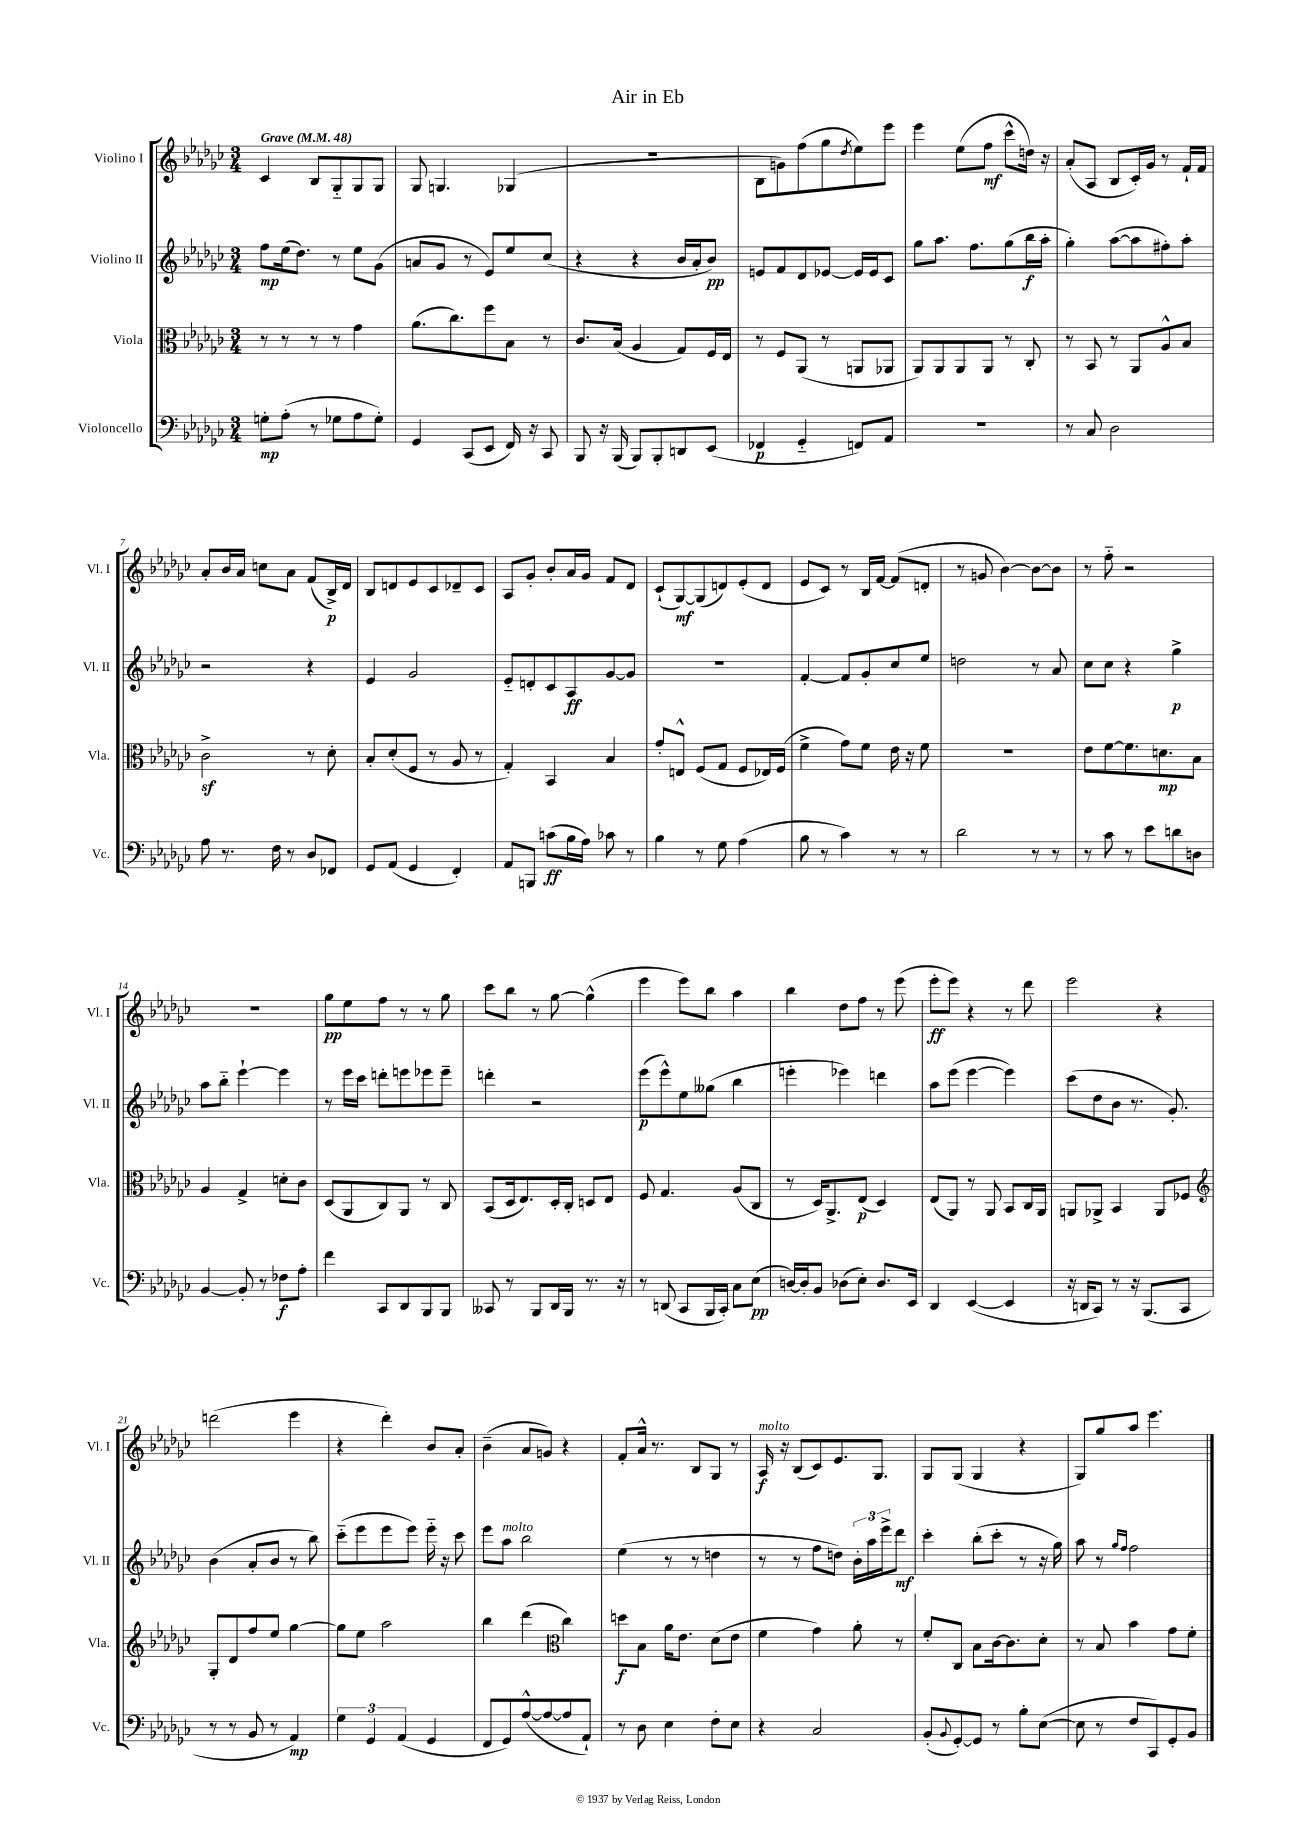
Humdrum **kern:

**kern	**dynam	**kern	**dynam	**kern	**dynam	**kern	**dynam
*part4	*part4	*part3	*part3	*part2	*part2	*part1	*part1
*staff4	*staff4	*staff3	*staff3	*staff2	*staff2	*staff1	*staff1
*I"Violoncello	*	*I"Viola	*	*I"Violino II	*	*I"Violino I	*
*I'Vc.	*	*I'Vla.	*	*I'Vl. II	*	*I'Vl. I	*
*clefF4	*	*clefC3	*	*clefG2	*	*clefG2	*
*k[b-e-a-d-g-c-]	*	*k[b-e-a-d-g-c-]	*	*k[b-e-a-d-g-c-]	*	*k[b-e-a-d-g-c-]	*
*M3/4	*	*M3/4	*	*M3/4	*	*M3/4	*
*MM48	*	*MM48	*	*MM48	*	*MM48	*
=1	=1	=1	=1	=1	=1	=1	=1
!	!	!	!	!	!	!LO:TX:a:B:t=Grave	!
8Gn'\L	mp	8r	.	8ff\L	mp	4c-/	.
(8A-'\J	.	8r	.	(16ee-\k	.	.	.
.	.	.	.	8.dd-\J)	.	.	.
8r	.	8r	.	.	.	8B-/L	.
8G-X\L	.	8r	.	8r	.	8G-/	.
8A-\	.	4g-\	.	8ee-\L	.	8G-/	.
8G-'\J)	.	.	.	(8g-\J	.	8G-/J	.
=2	=2	=2	=2	=2	=2	=2	=2
4GG-/	.	(8.a-\L	.	8an/L	.	8G-/	.
.	.	.	.	8g-/J	.	4.Gn/	.
.	.	8.cc-\)	.	.	.	.	.
(8CC-/L	.	.	.	8r	.	.	.
8EE-/J	.	8ff\	.	8e-/L)	.	.	.
16FF/)	.	8B-\J	.	8ee-/	.	(4G-X/	.
16r	.	.	.	.	.	.	.
8CC-/	.	8r	.	(8cc-/J	.	.	.
=3	=3	=3	=3	=3	=3	=3	=3
8BBB-/	.	8.c-/L	.	4r	.	2.r	.
16r	.	.	.	.	.	.	.
(16BBB-/	.	(16B-/Jk	.	.	.	.	.
8BBB-/L)	.	4A-/	.	4r	.	.	.
8BBB-'/	.	.	.	.	.	.	.
8DDn/	.	8G-/L)	.	16b-/LL	.	.	.
.	.	.	.	16a-'/J	.	.	.
(8EE-/J	.	16F/L	.	8b-/J)	pp	.	.
.	.	16E-/JJ	.	.	.	.	.
=4	=4	=4	=4	=4	=4	=4	=4
4FF-X/	p	8r	.	8en/L	.	8B-\L	.
.	.	8F/L	.	8f/	.	8gn\)	.
4GG-/	.	(8AA-/J	.	8d-/	.	(8ff\	.
.	.	8r	.	[8e-X/J	.	8gg-\	.
.	.	.	.	.	.	8qdd-/	.
8FFn/L)	.	8AAn/L	.	16e-/LL]	.	8ee-\)	.
.	.	.	.	16e-/J	.	.	.
8AA-/J	.	8AA-X/J	.	8c-/J	.	8eee-\J	.
=5	=5	=5	=5	=5	=5	=5	=5
2.r	.	8AA-/L)	.	8gg-\L	.	4eee-\	.
.	.	8AA-/	.	8.aa-\J	.	.	.
.	.	8AA-/	.	.	.	(8ee-\L	.
.	.	.	.	8.ff\L	.	.	.
.	.	8AA-/J	.	.	.	8ff\J	mf
.	.	8r	.	(8gg-\	.	8ccc-^^\L	.
.	.	8C-'/	.	16bb-\L	f	16ddn\Jk)	.
.	.	.	.	16aa-'\JJ	.	16r	.
=6	=6	=6	=6	=6	=6	=6	=6
8r	.	8r	.	4gg-'\)	.	(8a-'/L	.
8C-/	.	8BB-/	.	.	.	8A-/J	.
2D-\	.	8r	.	([8aa-\L	.	8B-/L	.
.	.	8AA-/L	.	8aa-\]	.	16c-'/L)	.
.	.	.	.	.	.	16g-/JJ	.
.	.	8A-^^/	.	8ff#X'\)	.	8r	.
.	.	8B-/J	.	8aa-'\J	.	16f`/LL	.
.	.	.	.	.	.	16f/JJ	.
!!LO:LB:g=z
=7	=7	=7	=7	=7	=7	=7	=7
8A-\	.	2c-z^\	.	2r	.	8a-'/L	.
8.r	.	.	.	.	.	16b-/L	.
.	.	.	.	.	.	16a-/JJ	.
.	.	.	.	.	.	8ccn\L	.
16F\	.	.	.	.	.	.	.
8r	.	.	.	.	.	8a-\J	.
8D-/L	.	8r	.	4r	.	(8f/L	.
8FF-X/J	.	8d-'\	.	.	.	16B-^/L)	p
.	.	.	.	.	.	16d-/JJ	.
=8	=8	=8	=8	=8	=8	=8	=8
8GG-/L	.	8B-'/L	.	4e-/	.	8B-/L	.
(8AA-/J	.	(8d-'/	.	.	.	8dn/	.
4GG-/	.	8F/J	.	2g-/	.	8e-/	.
.	.	8r	.	.	.	8c-/	.
4FF'/)	.	8A-/	.	.	.	8d-X~/	.
.	.	8r	.	.	.	8c-/J	.
=9	=9	=9	=9	=9	=9	=9	=9
8AA-/L	.	4G-'/)	.	8e-/L	.	8A-/L	.
8BBBn/J	.	.	.	8dn'/	.	8g-'/J	.
(8cn\L	ff	4BB-/	.	8c-/	.	8b-'/L	.
16B-\L	.	.	.	8A-/	ff	16a-/L	.
16A-\JJ)	.	.	.	.	.	16g-/JJ	.
8c-X\	.	4B-/	.	[8g-/	.	8f/L	.
8r	.	.	.	8g-/J]	.	8d-/J	.
=10	=10	=10	=10	=10	=10	=10	=10
4B-\	.	8g-'/L	.	2.r	.	(8c-`/L	.
.	.	8En^^/J	.	.	.	[8G-/)	mf
8r	.	(8F/L	.	.	.	(8G-/]	.
8G-\	.	8G-/J	.	.	.	8dn/)	.
(4A-\	.	8F/L	.	.	.	(8e-'/	.
.	.	16E-X/L)	.	.	.	8d/J	.
.	.	(16F/JJ	.	.	.	.	.
=11	=11	=11	=11	=11	=11	=11	=11
8B-\	.	4f^\	.	[4f'/	.	8e-/L	.
8r	.	.	.	.	.	8c-/J)	.
4c-\)	.	8g-\L)	.	8f/L]	.	8r	.
.	.	8f\J	.	8g-'/	.	16B-/LL	.
.	.	.	.	.	.	[16f/JJ	.
8r	.	16e-\	.	8cc-/	.	(8f/L]	.
.	.	16r	.	.	.	.	.
8r	.	8f\	.	8ee-/J	.	8dn'/J	.
=12	=12	=12	=12	=12	=12	=12	=12
2d-\	.	2.r	.	2ddn\	.	8r	.
.	.	.	.	.	.	8gn/	.
.	.	.	.	.	.	[4b-\)	.
8r	.	.	.	8r	.	8b-\L_	.
8r	.	.	.	8a-/	.	8b-\J]	.
=13	=13	=13	=13	=13	=13	=13	=13
8r	.	8e-\L	.	8cc-\L	.	8r	.
8c-\	.	[8f\	.	8cc-\J	.	8ff\	.
8r	.	8.f\]	.	4r	.	2r	.
8e-\L	.	.	.	.	.	.	.
.	.	8.dn\	mp	.	.	.	.
8dn\	.	.	.	4gg-^\	p	.	.
8Dn\J	.	8B-\J	.	.	.	.	.
!!LO:LB:g=z
=14	=14	=14	=14	=14	=14	=14	=14
[4BB-/	.	4A-/	.	8aa-\L	.	2.r	.
.	.	.	.	8bb-\J	.	.	.
8BB-'/]	.	4G-^/	.	[4eee-`\	.	.	.
8r	.	.	.	.	.	.	.
8F-X\L	f	8dn'\L	.	4eee-\]	.	.	.
8A-'\J	.	8c-\J	.	.	.	.	.
=15	=15	=15	=15	=15	=15	=15	=15
4f\	.	(8D-/L	.	8r	.	8gg-\L	pp
.	.	8AA-/	.	16eee-\LL	.	8ee-\	.
.	.	.	.	16ccc-\JJ	.	.	.
8CC-/L	.	8C-/)	.	8dddn'\L	.	8ff\J	.
8DD-/	.	8AA-/J	.	8eeen\	.	8r	.
8BBB-/	.	8r	.	8eee-X\	.	8r	.
8BBB-/J	.	8C-/	.	8eee-~\J	.	8gg-\	.
=16	=16	=16	=16	=16	=16	=16	=16
8CC--X/	.	(8BB-/L	.	4dddn'\	.	8ccc-\L	.
8r	.	16D-/k	.	.	.	8bb-\J	.
.	.	8.E-/)	.	.	.	.	.
8BBB-/L	.	.	.	2r	.	8r	.
16DD-/L	.	16D-'/L	.	.	.	[8gg-\	.
16BBB-/JJ	.	16C-'/JJ	.	.	.	.	.
8.r	.	8Dn/L	.	.	.	(4gg-^^\]	.
.	.	8E-/J	.	.	.	.	.
16r	.	.	.	.	.	.	.
=17	=17	=17	=17	=17	=17	=17	=17
8r	.	8F/	.	(8eee-\L	p	4eee-\	.
(8DDn/	.	4.G-/	.	8eee-^^\)	.	.	.
8CC-/L	.	.	.	8ee-\	.	8eee-\L)	.
16BBB-/L	.	.	.	(8gg--X\J	.	8bb-\J	.
16CC-'/JJ)	.	.	.	.	.	.	.
8C-\L	.	(8A-/L	.	4bb-\	.	4aa-\	.
(8E-\J	pp	8C-/J	.	.	.	.	.
=18	=18	=18	=18	=18	=18	=18	=18
[16Dn/LL)	.	8r	.	4eeen'\	.	4bb-\	.
16D'/J]	.	.	.	.	.	.	.
8BB-/J	.	16D-/KL)	.	.	.	.	.
.	.	8.AA-^/	.	.	.	.	.
(8D-X\L	.	.	.	4eee-X\)	.	8dd-\L	.
8E-'\J)	.	(8E-/J	p	.	.	8ff\J	.
8.D-/L	.	4D-/)	.	4dddn\	.	8r	.
.	.	.	.	.	.	(8eee-\	.
16EE-/Jk	.	.	.	.	.	.	.
=19	=19	=19	=19	=19	=19	=19	=19
4DD-/	.	(8E-/L	.	8aa-\L	.	8eee-'\L	ff
.	.	8AA-/J)	.	(8eee-\J	.	8eee-\J)	.
([4EE-/	.	8r	.	[4eee-\	.	4r	.
.	.	8AA-/	.	.	.	.	.
4EE-/]	.	8BB-/L	.	4eee-\])	.	8r	.
.	.	16C-/L	.	.	.	8ddd-\	.
.	.	16AA-/JJ	.	.	.	.	.
=20	=20	=20	=20	=20	=20	=20	=20
16r	.	8AAn/L	.	(8ccc-\L	.	2eee-\	.
16DDn/KL	.	.	.	.	.	.	.
8CC-/J)	.	8AA-X^/J	.	8dd-\	.	.	.
8r	.	4BB-/	.	8b-\J	.	.	.
16r	.	.	.	8.r	.	.	.
(8.BBB-/L	.	.	.	.	.	.	.
.	.	8AA-/L	.	.	.	4r	.
.	.	.	.	8.g-'/)	.	.	.
8CC-/J	.	8F-X/J	.	.	.	.	.
!!LO:LB:g=z
=21	=21	=21	=21	=21	=21	=21	=21
*	*	*clefG2	*	*	*	*	*
8r	.	8G-'/L	.	(4b-\	.	(2dddn\	.
8r	.	8d-/	.	.	.	.	.
8BB-/	.	8ff/	.	8a-'/L	.	.	.
8r	.	8ee-/J	.	8b-/J	.	.	.
4AA-/)	mp	[4gg-\	.	8r	.	4eee-\	.
.	.	.	.	8bb-\)	.	.	.
=22	=22	=22	=22	=22	=22	=22	=22
6G-\	.	8gg-\L]	.	(8ccc-\L	.	4r	.
.	.	8ee-\J	.	8eee-\	.	.	.
6GG-/	.	.	.	.	.	.	.
.	.	2aa-\	.	8eee-\	.	4ddd-'\)	.
(6AA-/	.	.	.	.	.	.	.
.	.	.	.	8eee-\J)	.	.	.
4GG-/	.	.	.	16eee-\	.	8b-/L	.
.	.	.	.	16r	.	.	.
.	.	.	.	8ccc-\	.	8a-'/J	.
=23	=23	=23	=23	=23	=23	=23	=23
8FF/L	.	4bb-\	.	8eee-\L	.	(4b-~\	.
!	!	!	!	!LO:TX:a:i:t=molto	!	!	!
8GG-/)	.	.	.	8aa-\J	.	.	.
([8A-^^/	.	(4ddd-\	.	2bb-\	.	8a-/L	.
8A-/_	.	.	.	.	.	8gn/J)	.
*	*	*clefC3	*	*	*	*	*
8A-/]	.	4cc-\)	.	.	.	4r	.
8AA-`/J)	.	.	.	.	.	.	.
=24	=24	=24	=24	=24	=24	=24	=24
8r	.	8ddn\L	f	(4ee-\	.	8f'/L	.
8D-\	.	8B-\J	.	.	.	16a-^^/Jk	.
.	.	.	.	.	.	8.r	.
4E-\	.	16a-\KL	.	8r	.	.	.
.	.	8.e-\J	.	.	.	.	.
.	.	.	.	8r	.	8B-/L	.
8F'\L	.	(8d-\L	.	4ddn\	.	8G-/J	.
8E-\J	.	8e-\J	.	.	.	8r	.
=25	=25	=25	=25	=25	=25	=25	=25
!	!	!	!	!	!	!LO:TX:a:i:t=molto	!
4r	.	4f\	.	8r	.	16A-/	f
.	.	.	.	.	.	16r	.
.	.	.	.	8r	.	(8B-/L	.
2C-/	.	4g-\)	.	8ff\L	.	8c-/)	.
.	.	.	.	8ddn\J)	.	8.e-/	.
.	.	8a-'\	.	24b-'\LL	.	.	.
.	.	.	.	24aa-\	.	.	.
.	.	.	.	.	.	8.G-/J	.
.	.	.	.	24eee-^\J	.	.	.
.	.	8r	.	8ddd-\J	mf	.	.
=26	=26	=26	=26	=26	=26	=26	=26
(8BB-'/L	.	8f'/L	.	4ccc-'\	.	8G-/L	.
8qqBB-/	.	.	.	.	.	.	.
[8GG-'/)	.	8C-/J	.	.	.	(8G-/J	.
8GG-/J]	.	8B-\L	.	(8bb-'\L	.	4G-/	.
8r	.	[16c-\k	.	8ccc-'\J	.	.	.
.	.	8.c-\]	.	.	.	.	.
8B-'\L	.	.	.	8r	.	4r	.
([8E-\J	.	8d-'\J	.	16r	.	.	.
.	.	.	.	16gg-\)	.	.	.
=27	=27	=27	=27	=27	=27	=27	=27
8E-\]	.	8r	.	8aa-\	.	8G-/L)	.
8r	.	8B-/	.	8r	.	8gg-/	.
.	.	.	.	16qqgg-/LL	.	.	.
.	.	.	.	16qqff/JJ	.	.	.
8F/L	.	4b-\	.	2ff\	.	8aa-/J	.
8CC-/)	.	.	.	.	.	4.eee-\	.
8GG-'/	.	8g-\L	.	.	.	.	.
8BB-/J	.	8f'\J	.	.	.	.	.
==	==	==	==	==	==	==	==
*-	*-	*-	*-	*-	*-	*-	*-
